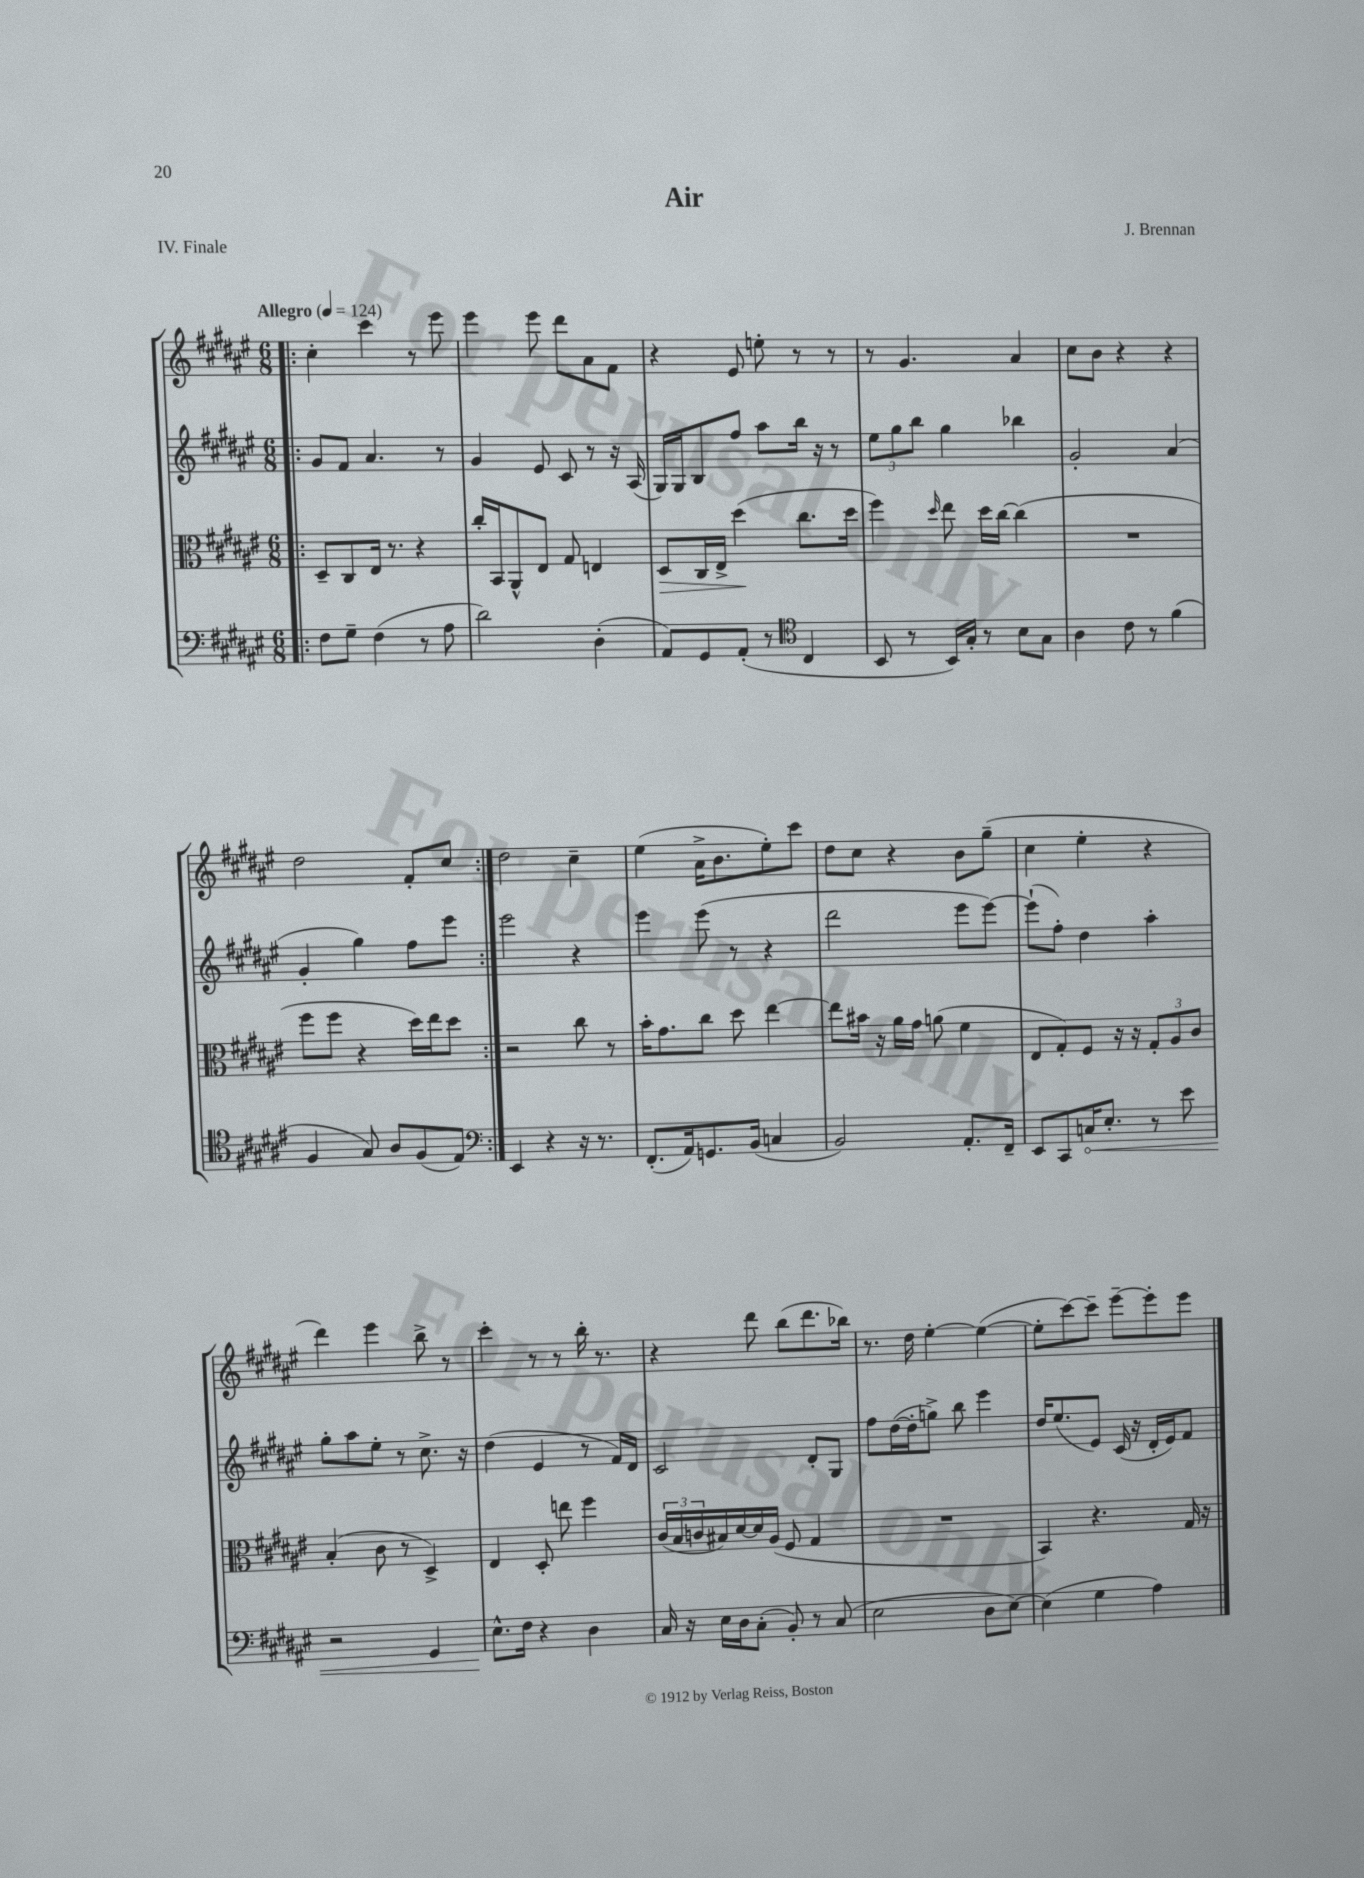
\header { title = "Air" composer = "J. Brennan" piece = "IV. Finale" }
<<
\new StaffGroup <<
\new Staff = "s0" {
    \clef treble \key fis \major \numericTimeSignature \time 6/8 \tempo "Allegro" 4 = 124
    \repeat volta 2 { \bar ".|:" cis''4-. cis'''4 r8 eis'''8 |
    eis'''4 eis'''8 dis'''8 ais'8 fis'8 |
    r4 eis'8 e''8-. r8 r8 |
    r8 gis'4. ais'4 |
    cis''8 b'8 r4 r4 |
    dis''2 fis'8-. cis''8 | }
    dis''2 cis''4-- |
    eis''4( ais'16-> b'8. eis''8-.) cis'''8 |
    dis''8 cis''8 r4 b'8 gis''8--( |
    cis''4 eis''4-. r4 |
    dis'''4) eis'''4 b''8-> r8 |
    cis'''4-. r8 r8 b''16-. r8. |
    r4 dis'''8 b''8( dis'''8. bes''16) |
    r8. dis''16 eis''4~-. eis''4~( |
    eis''8-. cis'''8~) cis'''8-- eis'''8~-- eis'''8-. eis'''8 \bar "|." |
}
\new Staff = "s1" {
    \clef treble \key fis \major \numericTimeSignature \time 6/8
    \repeat volta 2 { \bar ".|:" gis'8 fis'8 ais'4. r8 |
    gis'4 eis'8 cis'8 r8 r16 ais16( |
    gis16) gis16 b8 fis''8 ais''8 b''16 r16 r8 |
    \tuplet 3/2 { eis''8 gis''8 b''8 } gis''4 bes''4 |
    gis'2-. ais'4( |
    gis'4-. gis''4) fis''8 eis'''8 | }
    eis'''2 r4 |
    eis'''4 eis'''8( r8 r4 |
    dis'''2 eis'''8 eis'''8~) |
    eis'''8-!( fis''8-.) dis''4 ais''4-. |
    gis''8-. ais''8 eis''8-. r8 cis''8.-> r16 |
    dis''4( eis'4 r8 fis'16) dis'16 |
    cis'2 dis'8-. gis8 |
    fis''8 dis''16~( dis''16-. g''8->) b''8 eis'''4 |
    dis''16 eis''8.( eis'8) cis'16( r16 dis'16-. eis'16) fis'8 \bar "|." |
}
\new Staff = "s2" {
    \clef alto \key fis \major \numericTimeSignature \time 6/8
    \repeat volta 2 { \bar ".|:" dis8-- cis8 eis16 r8. r4 |
    cis''16-. b,16 ais,8-^ eis8 gis8 e4 |
    dis8\> cis16 eis16-> dis''4\!( cis''8. dis''16 |
    fis''4) \grace { dis''16 } eis''8 dis''16 cis''16~ cis''4( |
    R2. |
    fis''8 fis''8 r4 dis''16) eis''16 dis''8 | }
    r2 cis''8 r8 |
    b'16-. gis'8. cis''8 dis''8 eis''4~ |
    eis''8 bis'16 r16 ais'16 gis'16 a'8( fis'4 |
    eis8 gis8-.) fis8 r16 r16 \tuplet 3/2 { gis8-. ais8 cis'8 } |
    b4-.( cis'8 r8 dis4->) |
    eis4 dis8-. e''8 fis''4 |
    \tuplet 3/2 { cis'16( b16 c'16 } bis16) dis'16~ dis'16 ais16( fis8 gis4 |
    R2. |
    b,4) r4. gis16 r16 \bar "|." |
}
\new Staff = "s3" {
    \clef bass \key fis \major \numericTimeSignature \time 6/8
    \repeat volta 2 { \bar ".|:" fis8 gis8-- fis4( r8 ais8 |
    dis'2) dis4-.( |
    ais,8) gis,8 ais,8-.( r8 \clef tenor cis4 |
    b,8 r8 b,16) gis16-. r8 b8 gis8 |
    ais4 cis'8 r8 fis'4( |
    fis4 gis8) ais8 fis8( eis8) | }
    \clef bass eis,4 r4 r16 r8. |
    fis,8.-.( ais,16) g,8. b,16( c4 |
    b,2) ais,8.-. fis,16-- |
    eis,8 cis,8 \once \override Hairpin.circled-tip = ##t c16\< eis8.-. r8 eis'8 |
    r2 gis,4 |
    eis8.-^\! fis16 r4 dis4 |
    cis16 r16 eis16 dis16 cis8-.( b,8-.) r8 cis8( |
    eis2 dis8 eis8~) |
    eis4( gis4 ais4) \bar "|." |
}
>>
>>
\layout { \context { \Score \remove "Bar_number_engraver" } }
